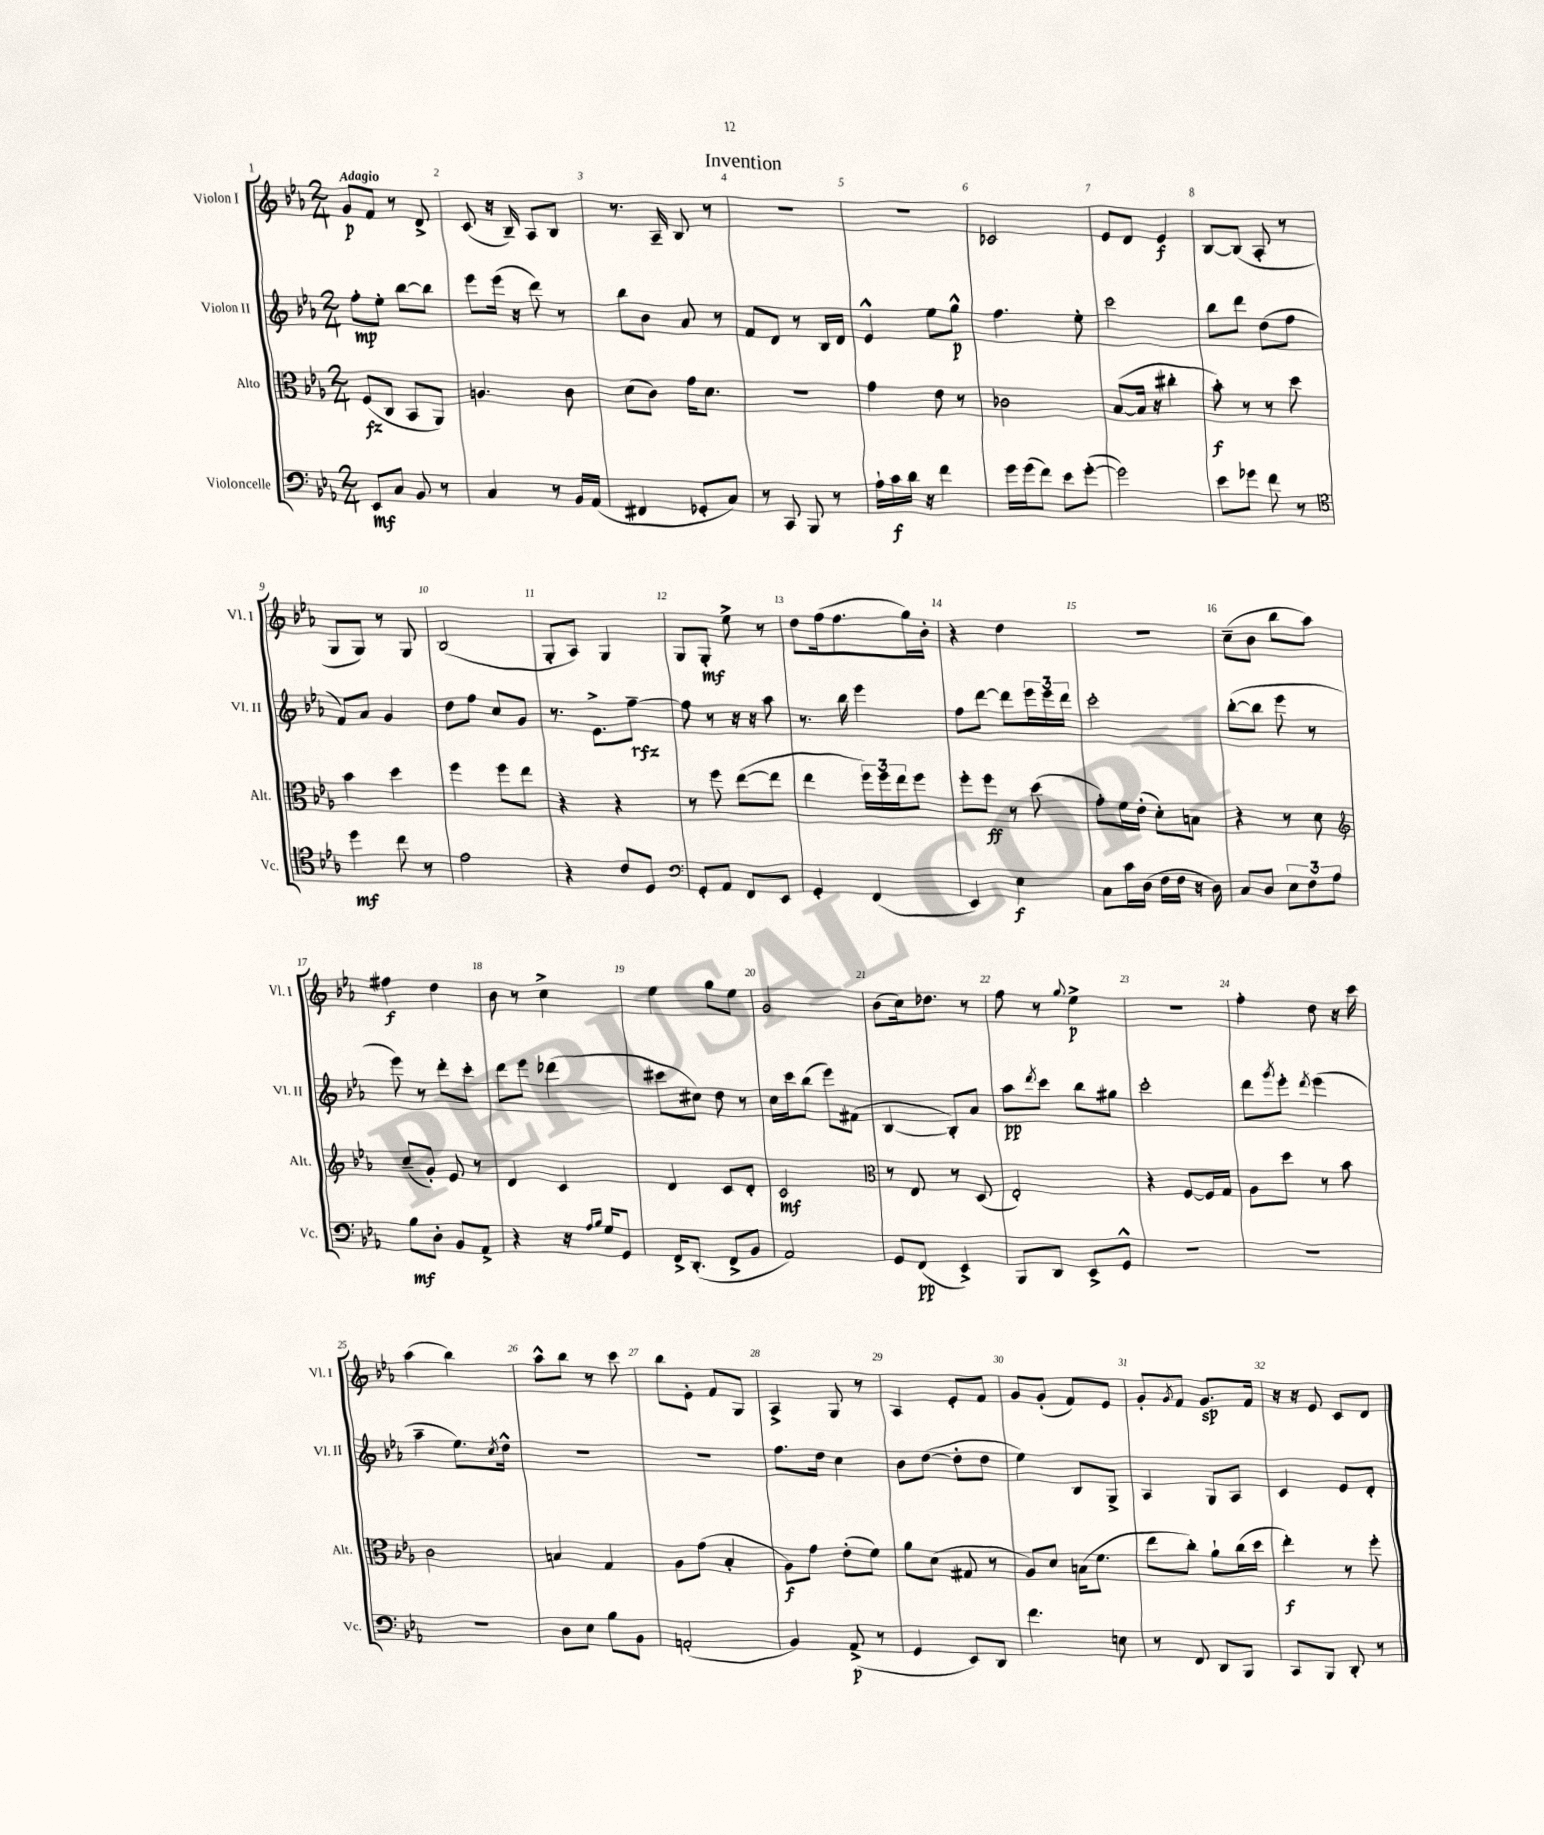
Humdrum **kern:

**kern	**kern	**kern	**kern
*staff4	*staff3	*staff2	*staff1
*clefF4	*clefC3	*clefG2	*clefG2
*k[b-e-a-]	*k[b-e-a-]	*k[b-e-a-]	*k[b-e-a-]
*M2/4	*M2/4	*M2/4	*M2/4
8EE-	(8F	8ff'	8g
8C	8C	8ee-'	8f
8BB-	8BB-	[8bb-	8r
8r	8AA-)	8bb-]	8d^
=	=	=	=
4C	4.A	8eee-	(8c
.	.	(16eee-	16r
.	.	16r	16B-~)
8r	.	8ddd)	8A-
16BB-	8c	8r	8B-
(16AA-	.	.	.
=	=	=	=
4FF#	(8d	8bb-	8.r
.	8c)	8b-	.
.	.	.	16A-~
8GG-'	16g	8a-	8B-
.	8.d	.	.
8C)	.	8r	8r
=	=	=	=
8r	2r	8f	2r
8CC	.	8d	.
8BBB-	.	8r	.
8r	.	16B-	.
.	.	16d	.
=	=	=	=
16A-`	4g	4e-^^	2r
16c	.	.	.
16d	.	.	.
16r	.	.	.
4f	8e-	8ee-	.
.	8r	8gg^^	.
=	=	=	=
16g	2c-	4.ff	2c-
(16g	.	.	.
8f)	.	.	.
8e-	.	.	.
([8g'	.	8ee-'	.
=	=	=	=
2g])	([8B-	2ccc	8e-
.	16B-]	.	8d
.	16r	.	.
.	4cc#'	.	4e-
=	=	=	=
8e-	8b-')	8bb-	[8B-
8g-	8r	8ddd	(8B-]
8f	8r	(8dd	8A-'
8r	8dd	8ff	8r
=	=	=	=
*clefC4	*	*	*
4dd	4b-	8f)	8G
.	.	8a-	8G)
8cc	4dd	4g	8r
8r	.	.	8G
=	=	=	=
2e-	4ff	8dd	(2B-
.	.	8ff	.
.	8ff	8cc	.
.	8ee-	8g	.
=	=	=	=
4r	4r	8.r	8G'
.	.	.	8A-)
.	.	8.e-^	.
8c	4r	.	4G
8D	.	[8ff~	.
=	=	=	=
*clefF4	*	*	*
8GG'	8r	8ff]	8G
8AA-	8ff	8r	8G'
8FF	([8ee-	16r	8ee-^
.	.	16r	.
8EE-	8ee-]	8aa-	8r
=	=	=	=
4GG'	4ee-	8.r	8dd
.	.	.	(16ff
.	.	16bb-	8.ff
(4FF	24ff)	4eee-	.
.	24ff	.	.
.	24ee-	.	.
.	8ff	.	16gg)
.	.	.	16b-'
=	=	=	=
4EE-)	8ff'	8ff	4r
.	8ff	[8ddd	.
4E-	8r	8ddd]	4dd
.	(8dd	24eee-	.
.	.	24eee-	.
.	.	24ddd	.
=	=	=	=
8C	8g')	2ccc'	2r
16c	16f	.	.
(16D	(16e-'	.	.
16F	8d')	.	.
16F	.	.	.
16r	8B	.	.
16D)	.	.	.
=	=	=	=
8C	4r	([8bb-'	(8cc~
8D	.	8bb-]	8b-
12E-	8r	8eee-	8bb-
12F	.	.	.
.	8d	8r	8aa-)
12A-	.	.	.
=	=	=	=
*	*clefG2	*	*
8B-	(8cc~	8eee-)	4ff#
8D'	8g')	8r	.
8BB-	8e-	8ddd'	4dd
8AA-^	8r	8ccc'	.
=	=	=	=
4r	4d	8ddd	8b-
.	.	8eee-	8r
16r	4c	(4ddd-	4cc^
16qqA-	.	.	.
16qqB-	.	.	.
16G	.	.	.
8GG	.	.	.
=	=	=	=
16FF^	4d	8ccc#	4ee-
(8.DD'	.	.	.
.	.	8cc#)	.
8FF^	8c	8dd	8gg
8BB-	8d'	8r	8ee-
=	=	=	=
2AA-)	2c	16cc	2g
.	.	16ccc	.
.	.	(8bb-	.
.	.	8eee-)	.
.	.	(8f#	.
=	=	=	=
*	*clefC3	*	*
8GG	8r	[4B-	(8b-
(8FF	8E-	.	16cc)
.	.	.	8.dd-
4EE-^)	8r	8B-'])	.
.	(8D	8a-	8r
=	=	=	=
8BBB-	2E-')	8aa-	8ff
.	.	8qddd	.
8DD	.	8ccc	8r
.	.	.	8qqgg
8EE-^	.	8bb-	4ee-^
8GG^^	.	8gg#	.
=	=	=	=
2r	4r	2ccc'	2r
.	[8F	.	.
.	16F]	.	.
.	16G	.	.
=	=	=	=
2r	8A-	8ddd	4ff'
.	.	8qggg	.
.	8dd	8eee-'	.
.	.	8qddd	.
.	8r	(4eee-	8dd
.	8b-	.	16r
.	.	.	16ccc
=	=	=	=
2r	2c	4aa-~	(4aa-
.	.	8.ee-)	4bb-)
.	.	8qcc	.
.	.	16dd^^	.
=	=	=	=
8D	4B	2r	8aa-^^
8E-	.	.	8bb-
8B-	4G	.	8r
8BB-	.	.	8ccc
=	=	=	=
(2AA'	8A-	2r	8bb-
.	(8g	.	8e-'
.	4B-'	.	8f
.	.	.	8G
=	=	=	=
4BB-)	8A-)	8.ff	4A-^
.	8g	.	.
.	.	16dd	.
(8AA-^	(8e-'	4cc	8G
8r	8f)	.	8r
=	=	=	=
4GG	8a-	8b-	4A-
.	(8d	([8dd	.
8EE-)	8G#	8dd']	8e-'
8DD	8r	8dd	8f
=	=	=	=
4.f	8A-)	4ee-)	8g
.	8d	.	(8g'
.	(16B	8B-	8f)
.	8.f	.	.
8E	.	8G^	8e-
=	=	=	=
8r	8ee-	4A-	8g'
.	.	.	8qg
8FF	8cc')	.	8f
8DD	8a-`	8G	8.g
8BBB-	(16cc	8A-	.
.	16dd	.	16f
=	=	=	=
8CC	4ee-')	4c	16r
.	.	.	16r
8BBB-	.	.	8e-
8DD'	8r	8e-	8c
8r	8ff'	8d'	8d
==	==	==	==
*-	*-	*-	*-
